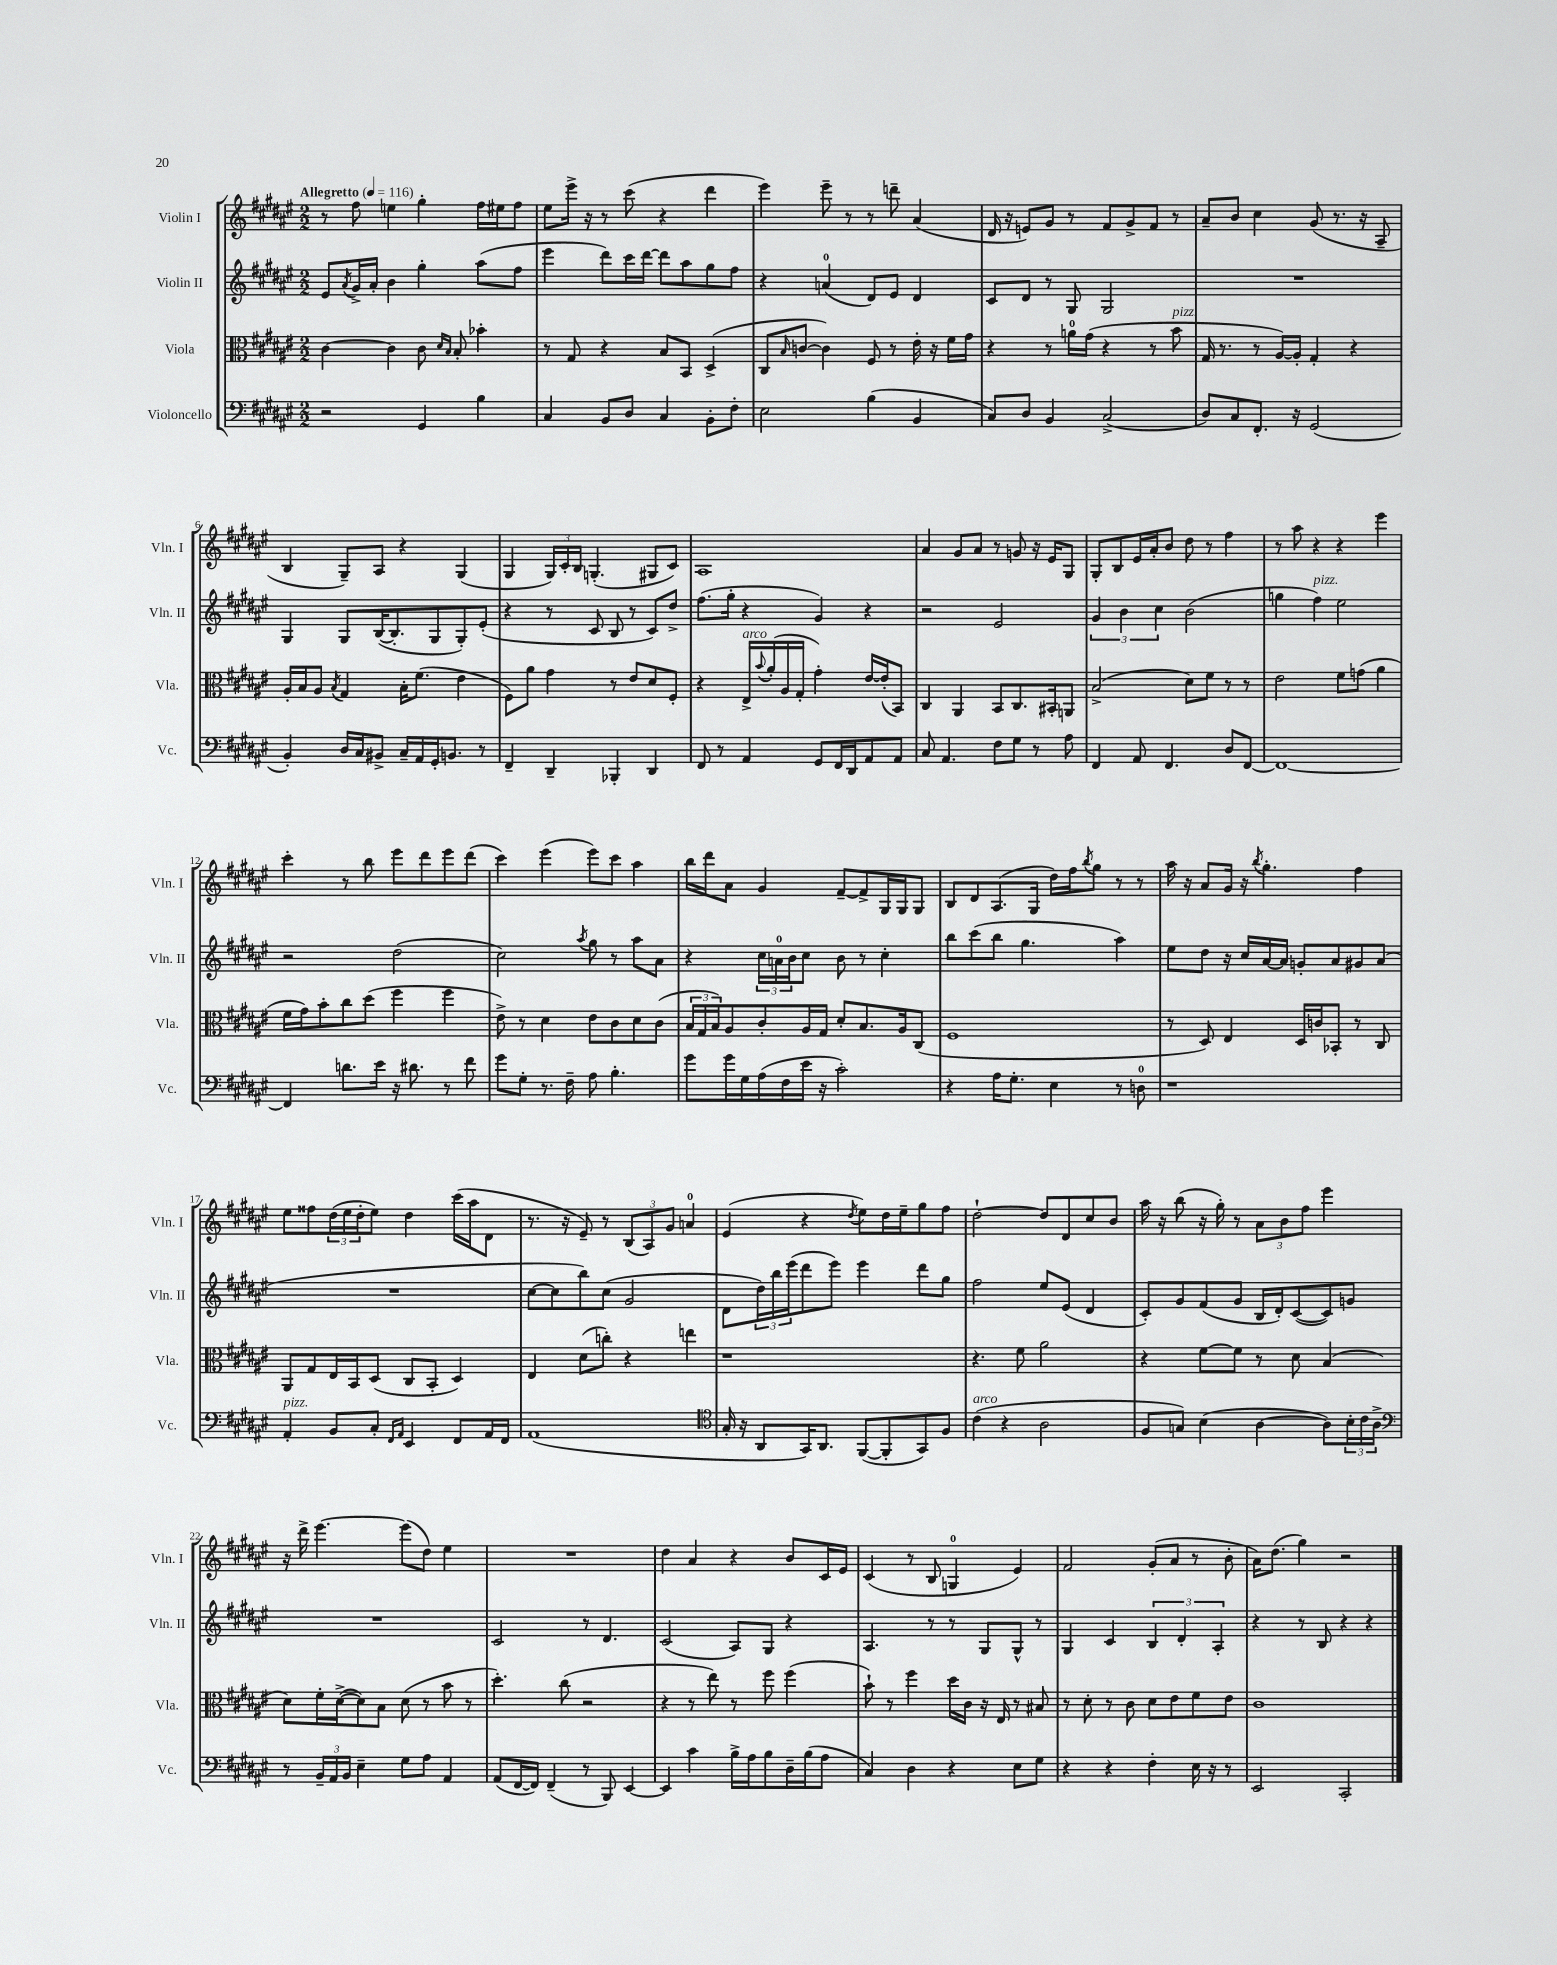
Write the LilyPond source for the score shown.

<<
\new StaffGroup <<
\new Staff = "s0" \with { instrumentName = "Violin I" shortInstrumentName = "Vln. I" } {
    \clef treble \key fis \major \numericTimeSignature \time 2/2 \tempo "Allegretto" 4 = 116
    r8 fis''8 e''4 gis''4-. fis''16 eis''16 fis''8 |
    eis''8 eis'''16-> r16 r8 cis'''8( r4 dis'''4 |
    eis'''4) eis'''8-- r8 r8 d'''8-- ais'4( |
    dis'16 r16 e'8) gis'8 r8 fis'8 gis'8-> fis'8 r8 |
    ais'8-- b'8 cis''4 gis'8( r8. r16 ais8-- |
    b4 gis8--) ais8 r4 gis4( |
    gis4 \tuplet 3/2 { gis16) cis'16-. b16 } g4.-.( gis8 cis'8) |
    ais1 |
    ais'4 gis'8 ais'8 r8 g'8 r16 eis'16 gis8 |
    gis8-. b8 eis'16 ais'16-. b'8 dis''8 r8 fis''4 |
    r8 ais''8 r4 r4 eis'''4 |
    cis'''4-. r8 b''8 eis'''8 dis'''8 eis'''8 dis'''8( |
    cis'''4) eis'''4( eis'''8) cis'''8 ais''4 |
    b''16 dis'''16 ais'8 gis'4 fis'8~-- fis'8-> gis16 gis16 gis8 |
    b8 dis'8 ais8.( gis16 dis''16) fis''16 \acciaccatura { b''8 } gis''8 r8 r8 |
    ais''16 r16 ais'8 gis'16 r16 \acciaccatura { b''8 } gis''4.-. fis''4 |
    eis''8 fisis''8 \tuplet 3/2 { dis''16( eis''16 dis''16-. } eis''8) dis''4 cis'''16( ais''16 dis'8 |
    r8. r16 eis'8--) r8 \tuplet 3/2 { b8( ais8) gis'8 } a'4-0 |
    eis'4( r4 \acciaccatura { dis''8 } eis''8) dis''16 eis''16-- gis''8 fis''8 |
    dis''2~-! dis''8 dis'8 cis''8 b'8 |
    ais''16 r16 b''8( r16 gis''16-.) r8 \tuplet 3/2 { ais'8 b'8 fis''8 } eis'''4 |
    r16 dis'''16-> eis'''4.~ eis'''8( dis''8) eis''4 |
    R1 |
    dis''4 ais'4 r4 b'8 cis'16 eis'16 |
    cis'4( r8 b8 g4-0 eis'4) |
    fis'2 gis'8-.( ais'8 r8 b'8-. |
    ais'16) dis''8.( gis''4) r2 \bar "|." |
}
\new Staff = "s1" \with { instrumentName = "Violin II" shortInstrumentName = "Vln. II" } {
    \clef treble \key fis \major \numericTimeSignature \time 2/2
    eis'8 \acciaccatura { ais'8 } gis'16-> ais'16-. b'4 gis''4-. ais''8( fis''8 |
    eis'''4 dis'''8) cis'''16 dis'''16~ dis'''8 ais''8 gis''8 fis''8 |
    r4 a'4-0( dis'8) eis'8 dis'4 |
    cis'8 dis'8 r8 gis8 gis2 |
    R1 |
    gis4 gis8 b16~( b8.-. gis8 gis8-.) eis'8-.( |
    r4 r8 cis'8 b8 r8 cis'8) dis''8-> |
    fis''8.( gis''16-. r4 gis'4) r4 |
    r2 eis'2 |
    \tuplet 3/2 { gis'4 b'4 cis''4 } b'2( |
    g''4 fis''4^\markup { \italic "pizz." }) eis''2 |
    r2 dis''2( |
    cis''2) \acciaccatura { ais''8 } gis''8 r8 ais''8 ais'8 |
    r4 \tuplet 3/2 { cis''16 a'16-0 b'16 } cis''8 b'8 r8 cis''4-. |
    b''8 cis'''8( b''8 gis''4. ais''4) |
    eis''8 dis''8 r16 cis''16 ais'16~ ais'16 g'8-. ais'8 gis'8 ais'8( |
    R1 |
    cis''8~ cis''8 b''8) cis''8( gis'2 |
    dis'8 \tuplet 3/2 { dis''16) b''16 eis'''16( } dis'''8 eis'''8) eis'''4 dis'''8 gis''8 |
    fis''2 eis''8 eis'8( dis'4 |
    cis'8-.) gis'8 fis'8( gis'8 b16 dis'16-.) cis'8~( cis'8) g'8 |
    R1 |
    cis'2 r8 dis'4. |
    cis'2( ais8) gis8 r4 |
    ais4. r8 r8 gis8 gis8-^ r8 |
    gis4 cis'4 \tuplet 3/2 { b4 dis'4-. ais4-. } |
    r4 r8 b8 r4 r4 \bar "|." |
}
\new Staff = "s2" \with { instrumentName = "Viola" shortInstrumentName = "Vla." } {
    \clef alto \key fis \major \numericTimeSignature \time 2/2
    cis'4~ cis'4 cis'8 \grace { dis'16 b16 } b8-. bes'4-. |
    r8 gis8 r4 b8 b,8 dis4->( |
    cis8 \grace { b16 } c'8~ c'4) fis8 r8 eis'16-. r16 fis'16 gis'16 |
    r4 r8 a'16-0 gis'16( r4 r8 b'8^\markup { \italic "pizz." } |
    gis16 r8. r8 ais16~) ais16-. gis4-. r4 |
    ais16-. b16 ais8 \acciaccatura { b8 } gis4 b16-. fis'8.( eis'4 |
    fis8) ais'8 gis'4 r8 eis'8 dis'8 fis8-. |
    r4 eis16->^\markup { \italic "arco" } \appoggiatura { b'8 } ais'16-.( ais16 gis16-. gis'4-.) eis'16~ eis'16-.( b,8) |
    cis4 ais,4 b,8 cis8. bis,16-. a,8 |
    b2->( dis'8) fis'8 r8 r8 |
    eis'2 fis'8 g'8( ais'4 |
    fis'16 gis'16) b'8-. cis''8 dis''8( fis''4 fis''4 |
    eis'8->) r8 dis'4 eis'8 cis'8 dis'8 cis'8( |
    \tuplet 3/2 { b16 gis16 b16) } ais8 cis'8-. ais16 gis16 dis'8-. b8. ais16 cis8( |
    fis1 |
    r8 dis8) eis4 dis16 c'16 bes,8-. r8 cis8 |
    ais,8 gis8 eis16 b,16 dis8( cis8 b,8-. dis4) |
    eis4 dis'8( c''8-.) r4 e''4 |
    r1 |
    r4. fis'8 ais'2 |
    r4 fis'8~ fis'8 r8 dis'8 b4( |
    dis'8) fis'16-. dis'16~->( dis'8) b8 dis'8( r8 b'8 r8 |
    dis''4.-.) cis''8( r2 |
    r4 r8 eis''8) r8 fis''8 fis''4( |
    b'8-!) r8 fis''4 dis''16 cis'16 r16 eis16 r8 bis8 |
    r8 dis'8-. r8 cis'8 dis'8 eis'8 fis'8 eis'8 |
    cis'1 \bar "|." |
}
\new Staff = "s3" \with { instrumentName = "Violoncello" shortInstrumentName = "Vc." } {
    \clef bass \key fis \major \numericTimeSignature \time 2/2
    r2 gis,4 b4 |
    cis4 b,8 dis8 cis4 b,8-. fis8-. |
    eis2 b4( b,4 |
    cis8) dis8 b,4 cis2->( |
    dis8) cis8 fis,8.-. r16 gis,2( |
    b,4-.) dis16 cis16 bis,8-> cis16-- ais,16 gis,16-. b,8. r8 |
    fis,4-- dis,4-- bes,,4-. dis,4 |
    fis,8 r8 ais,4 gis,8 fis,16 dis,16 ais,8 ais,8 |
    cis8 ais,4. fis8 gis8 r8 ais8 |
    fis,4 ais,8 fis,4. dis8 fis,8~ |
    fis,1~ |
    fis,4 d'8. eis'16 r16 dis'8. r8 fis'8 |
    gis'8 gis8-. r8. fis16-- ais8 b4.-. |
    gis'8 gis'16 gis16 ais16( fis16 eis'16 r16 cis'2-.) |
    r4 ais16 gis8.-. eis4 r8 d8-0 |
    r1 |
    ais,4-.^\markup { \italic "pizz." } b,8 cis8-. \grace { fis,16 ais,16 } eis,4 fis,8 ais,16 fis,16 |
    ais,1( |
    \clef tenor gis16-. r16 ais,8 gis,16) ais,8. fis,8~( fis,8-. gis,8) fis8 |
    cis'4^\markup { \italic "arco" }( r4 ais2 |
    fis8 g8) b4( ais4~ ais8) \tuplet 3/2 { b16-. cis'16 ais16-> } |
    \clef bass r8 \tuplet 3/2 { b,16-- ais,16 b,16 } eis4-- gis8 ais8 ais,4 |
    ais,8( fis,16~ fis,16) fis,4--( r8 b,,8) eis,4~ |
    eis,4 cis'4 b16-> ais16 b8 dis16-- b16( ais8 |
    cis4) dis4 r4 eis8 gis8 |
    r4 r4 fis4-. eis16 r16 r8 |
    eis,2 cis,2-. \bar "|." |
}
>>
>>
